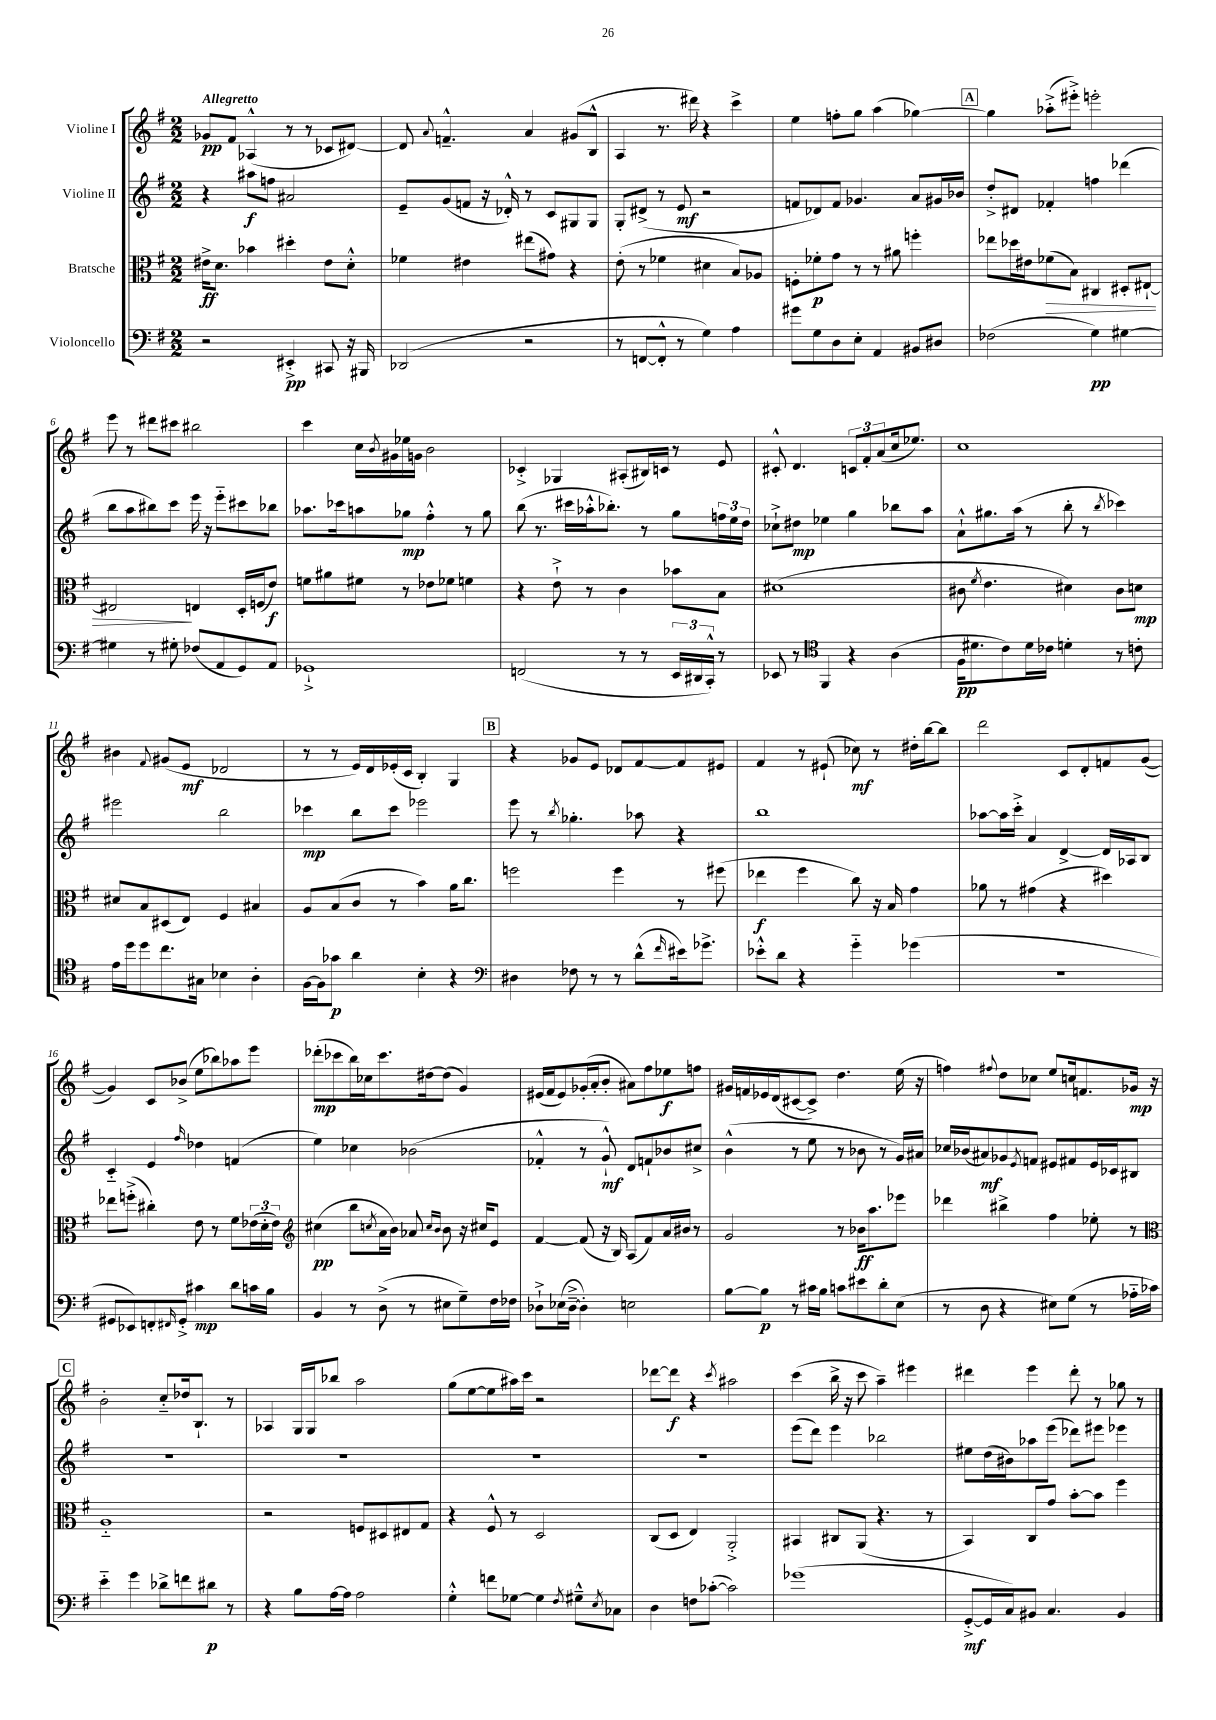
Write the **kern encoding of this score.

**kern	**dynam	**kern	**dynam	**kern	**dynam	**kern	**dynam
*part4	*part4	*part3	*part3	*part2	*part2	*part1	*part1
*staff4	*staff4	*staff3	*staff3	*staff2	*staff2	*staff1	*staff1
*I"Violoncello	*	*I"Bratsche	*	*I"Violine II	*	*I"Violine I	*
*clefF4	*	*clefC3	*	*clefG2	*	*clefG2	*
*k[f#]	*	*k[f#]	*	*k[f#]	*	*k[f#]	*
*M2/2	*	*M2/2	*	*M2/2	*	*M2/2	*
=1	=1	=1	=1	=1	=1	=1	=1
!	!	!	!	!	!	!LO:TX:a:B:t=Allegretto	!
2r	.	16e#X^\KL	ff	4r	.	8g-X/L	pp
.	.	8.d\J	.	.	.	.	.
.	.	.	.	.	.	8f#/J	.
.	.	4b-X\	.	8aa#X\L	f	(4A-X^^/	.
.	.	.	.	8ffn\J	.	.	.
4EE#X'^/	pp	4dd#X'\	.	2a#X/	.	8r	.
.	.	.	.	.	.	8r	.
8CC#X/	.	8e#\L	.	.	.	8c-X/L	.
16r	.	8d'^^\J	.	.	.	[8d#X/J)	.
16BBB#X/	.	.	.	.	.	.	.
=2	=2	=2	=2	=2	=2	=2	=2
(2DD-X/	.	4f-X\	.	8e~/L	.	8d#/]	.
.	.	.	.	.	.	8qqa/	.
.	.	.	.	(8g/	.	4.fn~^^/	.
.	.	4e#X\	.	8fn/J	.	.	.
.	.	.	.	16r	.	.	.
.	.	.	.	16d-X'^^/)	.	.	.
2r	.	(8ee#X\L	.	8r	.	4a/	.
.	.	8g#X\J)	.	8c/L	.	.	.
.	.	4r	.	8G#X/	.	(8g#X/L	.
.	.	.	.	8G#/J	.	8B^^/J	.
=3	=3	=3	=3	=3	=3	=3	=3
8r	.	(8e'\	.	8G'/L	.	4A/	.
[8FFn/L	.	8r	.	(8d#X^/J	.	.	.
8FF'^^/J]	.	4f-X\	.	8r	.	8.r	.
8r	.	.	.	8e/	mf	.	.
.	.	.	.	.	.	16ddd#X\)	.
4G\)	.	4d#X\	.	2r	.	4r	.
4A\	.	8B/L)	.	.	.	4ccc^\	.
.	.	8A-X/J	.	.	.	.	.
=4	=4	=4	=4	=4	=4	=4	=4
8g#X\L	.	8Fn'\L	.	8fn/L	.	4ee\	.
8G\	.	8f-X'\	p	8d-X/)	.	.	.
8D\	.	8g\J	.	8f/J	.	8ffn'\L	.
8E'\J	.	8r	.	4.g-X/	.	8gg\J	.
4AA/	.	8r	.	.	.	(4aa\	.
.	.	8a#X\	.	.	.	.	.
8BB#X/L	.	4ffn'\	.	8a/L	.	[4gg-X\)	.
8D#X/J	.	.	.	16g#X/L	.	.	.
.	.	.	.	16b-X/JJ	.	.	.
!!LO:REH:place=s1:t=A
=5	=5	=5	=5	=5	=5	=5	=5
(2F-X\	.	8ee-X\L	.	8dd'^/L	.	4gg-\]	.
.	.	16dd-X\L	.	8d#X/J	.	.	.
.	.	16e#X\J	.	.	.	.	.
!	!	!	!LO:HP:b	!	!	!	!
.	.	(8f-X\	>	4f-X'/	.	(8aa-X'^\L	.
.	.	8B\J)	.	.	.	8eee#X'^\J)	.
4G\)	pp	4C#X/	.	4ffn\	.	2eeen'\	.
[4G#X\	.	8D#X'/L	.	(4ddd-X\	.	.	.
.	.	[8E#X`/J	.	.	.	.	.
!!LO:LB:g=z
=6	=6	=6	=6	=6	=6	=6	=6
4G#X\]	.	2E#X/]	.	8bb\L	.	8eee\	.
.	.	.	.	8aa\	.	8r	.
8r	.	.	.	8bb#X\)	.	8ddd#X\L	.
8G#X'\	.	.	.	8ccc\J	.	8ccc#X\J	.
(8F-X/L	.	4En/	]	16eee\	.	2bb#X\	.
.	.	.	.	16r	.	.	.
8AA/	.	.	.	8eee\L	.	.	.
8GG/)	.	16D'/LL	.	8ccc#X\	.	.	.
.	.	(16Fn/J	.	.	.	.	.
8AA/J	.	8e/J)	f	8bb-X\J	.	.	.
=7	=7	=7	=7	=7	=7	=7	=7
1GG-X`^	.	8fn\L	.	8.aa-X\L	.	4ccc\	.
.	.	8a#X\	.	.	.	.	.
.	.	.	.	16ccc-X\k	.	.	.
.	.	8f#X\J	.	8aan\	.	16cc\LL	.
.	.	.	.	.	.	8qb/	.
.	.	.	.	.	.	16g#X\	.
.	.	8r	.	8gg-X\J	mp	16ee-X\	.
.	.	.	.	.	.	16gn\JJ	.
.	.	8e-X\L	.	4ff#'^^\	.	2b\	.
.	.	8f-X\J	.	.	.	.	.
.	.	4fn\	.	8r	.	.	.
.	.	.	.	8gg-\	.	.	.
=8	=8	=8	=8	=8	=8	=8	=8
(2FFn/	.	4r	.	(8bb\	.	4c-X'^/	.
.	.	.	.	8.r	.	.	.
.	.	8e`^\	.	.	.	4G-X/	.
.	.	.	.	16ccc#X\LL	.	.	.
.	.	8r	.	16aa-X'^^\J	.	.	.
.	.	.	.	8.bb-X'\J)	.	.	.
8r	.	4c\	.	.	.	(8A#X'/L	.
8r	.	.	.	8r	.	16B#X/L)	.
.	.	.	.	.	.	16cn/JJ	.
24EE/LL	.	8b-X\L	.	8gg\L	.	8r	.
24DD#X/	.	.	.	.	.	.	.
24CC'^^/JJ)	.	.	.	.	.	.	.
8r	.	8B\J	.	24ffn\L	.	8e/	.
.	.	.	.	24ee\	.	.	.
.	.	.	.	24dd\JJ	.	.	.
=9	=9	=9	=9	=9	=9	=9	=9
8EE-X/	.	(1d#X	.	8cc-X`^\L	.	8c#X'^^/	.
8r	.	.	.	8dd#X\J	mp	4.d/	.
*clefC4	*	*	*	*	*	*	*
4FF#/	.	.	.	4ee-X\	.	.	.
4r	.	.	.	4gg\	.	12cn/L	.
.	.	.	.	.	.	12f#'/	.
.	.	.	.	.	.	(12a/	.
(4A\	.	.	.	8bb-X\L	.	16cc/k	.
.	.	.	.	.	.	8.ee-X/J)	.
.	.	.	.	8aa\J	.	.	.
=10	=10	=10	=10	=10	=10	=10	=10
16F#\KL	pp	8c#X\	.	8a`^^\L	.	1cc	.
8.d#X\	.	.	.	.	.	.	.
.	.	8qf#/	.	.	.	.	.
.	.	4.e\	.	8.gg#X\	.	.	.
8c\)	.	.	.	.	.	.	.
.	.	.	.	(16aa\Jk	.	.	.
16d#\L	.	.	.	8r	.	.	.
16c-X\JJ	.	.	.	.	.	.	.
4dn'\	.	4d#X\)	.	8bb'\	.	.	.
.	.	.	.	8r	.	.	.
.	.	.	.	8qbb/	.	.	.
8r	.	8c#\L	.	4ccc-X\)	.	.	.
8cn'\	.	8dn\J	mp	.	.	.	.
!!LO:LB:g=z
=11	=11	=11	=11	=11	=11	=11	=11
16e\LL	.	8d#X/L	.	2eee#X\	.	4b#X\	.
16dd\J	.	.	.	.	.	.	.
8dd\	.	8B/	.	.	.	.	.
.	.	.	.	.	.	8qqf#/	.
8.cc\	.	(8D#X/	.	.	.	(8g#X/L	.
.	.	8E/J)	.	.	.	8e/J	mf
16G#X\Jk	.	.	.	.	.	.	.
4B-X\	.	4F#/	.	2bb\	.	2d-X/	.
4A'\	.	4B#X/	.	.	.	.	.
=12	=12	=12	=12	=12	=12	=12	=12
[16F#\LL	.	8A/L	.	4ccc-X\	mp	8r	.
16F#\J]	.	.	.	.	.	.	.
8g-X\J	p	(8B/	.	.	.	8r	.
4a\	.	8c/J	.	8bb\L	.	16e/LL)	.
.	.	.	.	.	.	16d/	.
.	.	8r	.	8ccc-\J	.	(16e-X'/	.
.	.	.	.	.	.	16c/JJ	.
4B'\	.	4b\)	.	2eee-X\	.	4B'/)	.
4r	.	16a\KL	.	.	.	4G/	.
.	.	8.cc\J	.	.	.	.	.
!!LO:REH:place=s1:t=B
=13	=13	=13	=13	=13	=13	=13	=13
*clefF4	*	*	*	*	*	*	*
4D#X\	.	2ffn\	.	8eee\	.	4r	.
.	.	.	.	8r	.	.	.
.	.	.	.	8qbb/	.	.	.
8F-X\	.	.	.	4.gg-X'\	.	8g-X/L	.
8r	.	.	.	.	.	8e/J	.
8r	.	4ff\	.	.	.	8d-X/L	.
(8d^^\L	.	.	.	8aa-X\	.	[8f#/	.
16qqf#/	.	.	.	.	.	.	.
16e#X\k)	.	8r	.	4r	.	8f#/]	.
8.g-X^\J	.	.	.	.	.	.	.
.	.	(8ff#X\	.	.	.	8e#X/J	.
=14	=14	=14	=14	=14	=14	=14	=14
8e-X'^^\L	.	4ee-X\	f	1bb	.	4f#/	.
8d\J	.	.	.	.	.	.	.
4r	.	4ff#\	.	.	.	8r	.
.	.	.	.	.	.	(8e#X`/	.
4g\	.	8cc\)	.	.	.	8cc-X\)	mf
.	.	16r	.	.	.	8r	.
.	.	16B/	.	.	.	.	.
(4g-X\	.	4g\	.	.	.	16dd#X'\LL	.
.	.	.	.	.	.	[16bb\J	.
.	.	.	.	.	.	8bb\J]	.
=15	=15	=15	=15	=15	=15	=15	=15
1r	.	8a-X\	.	[8aa-X\L	.	2ddd\	.
.	.	8r	.	16aa-\L]	.	.	.
.	.	.	.	16ccc'^\JJ	.	.	.
.	.	(4g#X\	.	4a/	.	.	.
.	.	4r	.	[4d^/	.	8c/L	.
.	.	.	.	.	.	8d'/	.
.	.	4dd#X\)	.	16d/LL]	.	8fn/	.
.	.	.	.	16A-X/J	.	.	.
.	.	.	.	8B/J	.	([8g/J	.
!!LO:LB:g=z
=16	=16	=16	=16	=16	=16	=16	=16
8GG#X/L	.	8ee-X\L	.	4c/	.	4g/])	.
8EE-X/)	.	(8ffn'^\J	.	.	.	.	.
8FFn'/	.	4cc#X'\)	.	4e/	.	8c/L	.
16qqFF#X/	.	.	.	.	.	.	.
8GG#'^/J	.	.	.	.	.	(8b-X^/J	.
.	.	.	.	16qqff#/	.	.	.
4c#X\	mp	8e\	.	4dd-X\	.	8ee\L	.
.	.	8r	.	.	.	8bb-X\)	.
8d\L	.	8f#\L	.	(4fn/	.	8aa-X\	.
16cn\L	.	(24e-X\L	.	.	.	8eee\J	.
.	.	24d'\	.	.	.	.	.
16B\JJ	.	.	.	.	.	.	.
.	.	24e-\JJ)	.	.	.	.	.
=17	=17	=17	=17	=17	=17	=17	=17
*	*	*clefG2	*	*	*	*	*
4BB/	.	(4cc#X\	pp	4ee\)	.	(8ddd-X'\L	mp
.	.	.	.	.	.	8ccc-X\	.
8r	.	8bb\L	.	4cc-X\	.	16bb\L)	.
.	.	.	.	.	.	16cc-X\J	.
.	.	8qccn/	.	.	.	.	.
(8D^\	.	16a\L	.	.	.	8.ccc-\	.
.	.	16b\JJ)	.	.	.	.	.
8r	.	8a-X/	.	(2b-X\	.	.	.
.	.	.	.	.	.	[16dd#X\k	.
.	.	16qqcc/LL	.	.	.	.	.
.	.	16qqb/JJ	.	.	.	.	.
8E#X\L	.	8b\	.	.	.	(8dd#\J]	.
8G~\)	.	16r	.	.	.	4g/)	.
.	.	16cc#X/KL	.	.	.	.	.
16F#\L	.	8e/J	.	.	.	.	.
16F-X\JJ	.	.	.	.	.	.	.
=18	=18	=18	=18	=18	=18	=18	=18
8D-X`^\L	.	[4f#/	.	4f-X'^^/	.	(16e#X/LL	.
.	.	.	.	.	.	16f#/J	.
(16E-X\L	.	.	.	.	.	8e#/)	.
[16D-~^\JJ	.	.	.	.	.	.	.
4D-'\])	.	(8f#/]	.	8r	.	(16g-X'/L	.
.	.	.	.	.	.	16a'/J	.
.	.	16r	.	8g`^^/)	mf	8b'/J	.
.	.	16B/)	.	.	.	.	.
2En\	.	(8A/L	.	8d/L	.	8a#X\L)	.
.	.	8f#/)	.	8fn`/	.	8ff#\	.
.	.	16a/L	.	8b-X/	.	8ee-X\	f
.	.	16b#X/JJ	.	.	.	.	.
.	.	8r	.	8cc#X^/J	.	8ffn\J	.
=19	=19	=19	=19	=19	=19	=19	=19
[8B\L	.	2g/	.	(4b^^\	.	16g#X/LL	.
.	.	.	.	.	.	16fn/	.
8B\J]	p	.	.	.	.	16e-X/	.
.	.	.	.	.	.	(16d/J	.
8r	.	.	.	8r	.	[8c#X/	.
16c#X\LL	.	.	.	8ee\	.	8c#^/J])	.
16B\JJ	.	.	.	.	.	.	.
8cn\L	.	8r	.	8r	.	4.dd\	.
8e#X\	.	16b-X\KL	ff	8b-X\	.	.	.
.	.	8.aa\	.	.	.	.	.
8d'\	.	.	.	8r	.	.	.
(8E\J	.	8eee-X\J	.	16g/LL)	.	(16ee\	.
.	.	.	.	16a#X/JJ	.	16r	.
=20	=20	=20	=20	=20	=20	=20	=20
8r	.	4ddd-X\	.	16cc-X/LL	.	4ffn\)	.
.	.	.	.	(16b-X/J	.	.	.
8D\	.	.	.	8a#X/)	mf	.	.
.	.	.	.	.	.	8qqff#X/	.
4r	.	4bb#X^\	.	8g-X/	.	8dd\L	.
.	.	.	.	8qe/	.	.	.
.	.	.	.	8fn/J	.	8cc-X\J	.
8E#X\L)	.	4ff#\	.	8e#X/L	.	8ee/L	.
(8G\J	.	.	.	8f#X/	.	16ccn/k	.
.	.	.	.	.	.	8.fn/	.
8r	.	8ee-X'\	.	16e#/L	.	.	.
.	.	.	.	16c-X/J	.	.	.
16A-X\LL	.	8r	.	8B#X/J	.	16g-X/Jk	mp
16c-X\JJ)	.	.	.	.	.	16r	.
!!LO:LB:g=z
!!LO:REH:place=s1:t=C
=21	=21	=21	=21	=21	=21	=21	=21
*	*	*clefC3	*	*	*	*	*
4e\	.	1A	.	1r	.	2b'\	.
4g\	.	.	.	.	.	.	.
8d-X^\L	.	.	.	.	.	8cc/L	.
8fn\	.	.	.	.	.	16dd-X/k	.
.	.	.	.	.	.	8.B`/J	.
8d#X\J	p	.	.	.	.	.	.
8r	.	.	.	.	.	8r	.
=22	=22	=22	=22	=22	=22	=22	=22
4r	.	2r	.	1r	.	4A-X/	.
8B\L	.	.	.	.	.	16G/LL	.
.	.	.	.	.	.	16G/J	.
[16A\L	.	.	.	.	.	8bb-X/J	.
16A\JJ]	.	.	.	.	.	.	.
2A\	.	8Fn/L	.	.	.	2aa\	.
.	.	8D#X/	.	.	.	.	.
.	.	8E#X/	.	.	.	.	.
.	.	8G/J	.	.	.	.	.
=23	=23	=23	=23	=23	=23	=23	=23
4G'^^\	.	4r	.	1r	.	(8gg\L	.
.	.	.	.	.	.	[8ee\	.
8fn\L	.	8F#^^/	.	.	.	8ee\]	.
[8G-X\J	.	8r	.	.	.	16aa#X\L)	.
.	.	.	.	.	.	16ccc\JJ	.
4G-\]	.	2D/	.	.	.	2r	.
8qF#/	.	.	.	.	.	.	.
8G#X~^^\L	.	.	.	.	.	.	.
8qE/	.	.	.	.	.	.	.
8C-X\J	.	.	.	.	.	.	.
=24	=24	=24	=24	=24	=24	=24	=24
4D\	.	(8C/L	.	1r	.	[8ddd-X\L	.
.	.	8D/J	.	.	.	8ddd-\J]	f
8Fn\L	.	4E/)	.	.	.	4r	.
([8c-X'\J	.	.	.	.	.	.	.
.	.	.	.	.	.	8qccc/	.
2c-\])	.	2AA'^/	.	.	.	2aa#X\	.
=25	=25	=25	=25	=25	=25	=25	=25
(1g-X	.	4BB#X/	.	(8eee\L	.	(4ccc\	.
.	.	.	.	8ddd\J)	.	.	.
.	.	8C#X/L	.	4eee\	.	16bb^\	.
.	.	.	.	.	.	16r	.
.	.	(8AA/J	.	.	.	8ccc\	.
.	.	4.r	.	2bb-X\	.	4aa~\)	.
.	.	.	.	.	.	4eee#X\	.
.	.	8r	.	.	.	.	.
=26	=26	=26	=26	=26	=26	=26	=26
[8GG'^/L	mf	4BB/)	.	8ee#X\L	.	4ddd#X\	.
16GG/L]	.	.	.	(16dd\L	.	.	.
16C/J)	.	.	.	16b#X\J)	.	.	.
8BB#X/J	.	8C/L	.	8aa-X\	.	4eee\	.
4.C/	.	8g/J	.	(8eee\J	.	.	.
.	.	[8b'\L	.	8ddd-X\L)	.	8ddd#'\	.
.	.	8b\J]	.	8eee#X\J	.	8r	.
4BB#/	.	4ff#\	.	4eee-X\	.	8gg-X\	.
.	.	.	.	.	.	8r	.
==	==	==	==	==	==	==	==
*-	*-	*-	*-	*-	*-	*-	*-
